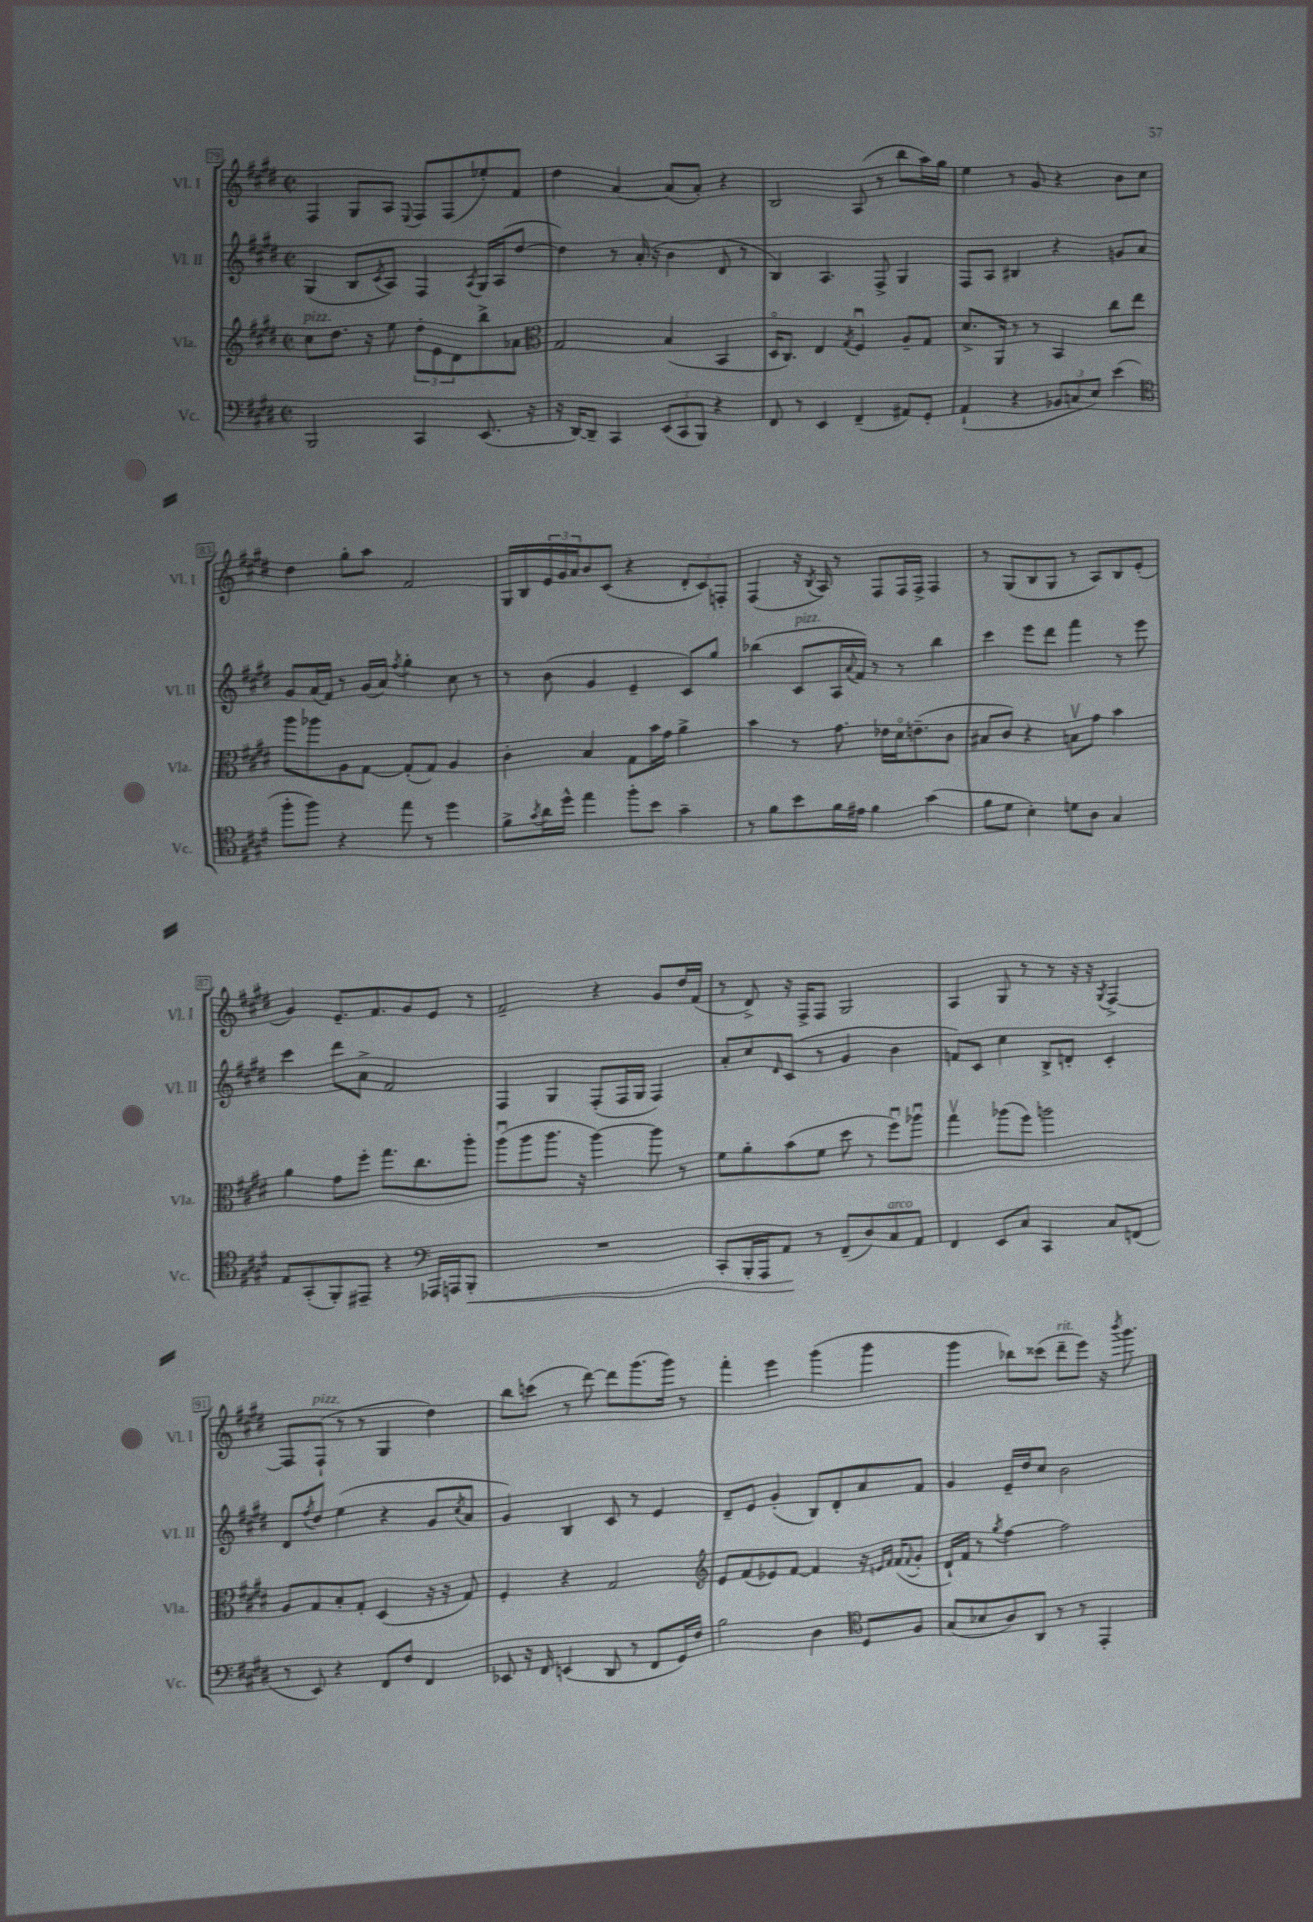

**kern	**dynam	**kern	**kern	**kern
*part4	*part4	*part3	*part2	*part1
*staff4	*staff4	*staff3	*staff2	*staff1
*I"Vc.	*	*I"Vla.	*I"Vl. II	*I"Vl. I
*I'Vc.	*	*I'Vla.	*I'Vl. II	*I'Vl. I
*clefF4	*	*clefG2	*clefG2	*clefG2
*k[f#c#g#d#]	*	*k[f#c#g#d#]	*k[f#c#g#d#]	*k[f#c#g#d#]
*M2/2	*	*M2/2	*M2/2	*M2/2
*met(c|)	*	*met(c|)	*met(c|)	*met(c|)
=79	=79	=79	=79	=79
!	!	!LO:TX:a:i:t=pizz.	!	!
2BBB/	.	8cc#\L	(4G#/	4F#/
.	.	8.dd#\J	.	.
.	.	.	8B/L	8G#/L
.	.	16r	.	.
.	.	.	8qc#/	.
.	.	8ee\	8A/J)	8A/J
.	.	.	.	8qqE/
4CC#/	.	12dd#'\L	4F#/	8F#/L
.	.	12e\	.	.
.	.	.	.	(8F#/
.	.	12d#\	.	.
.	.	.	8qA/	.
(8.EE/	.	8bb^\	16G#/LL	8ee-X'/)
.	.	.	(16A/J	.
.	.	8a-X\J	[8dd#/J	8f#/J
16r	.	.	.	.
=80	=80	=80	=80	=80
*	*	*clefC3	*	*
16r	.	2G#/	4dd#\])	4dd#\
[16DD#/KL)	.	.	.	.
8DD#~/J]	.	.	.	.
4CC#/	.	.	8r	[4a/
.	.	.	(16a'/	.
.	.	.	16r	.
(12EE/L	.	(4B/	4b\	(8a/L]
12CC#/	.	.	.	.
.	.	.	.	8a'/J)
12BBB/J)	.	.	.	.
4r	.	4BB/	8d#/	4r
.	.	.	8r	.
=81	=81	=81	=81	=81
8FF#/	.	16D#/KL	4B/)	2B/
.	.	8.C#/J)	.	.
8r	.	.	.	.
4EE/	.	4E/	4.A/	.
.	.	8qG#/	.	.
(4FF#~/	.	4F#u/	.	(8A/
.	.	.	8F#^/	8r
8AA#X/L)	.	8A~/L	4G#/	8bb\L
8GG#'/J	.	8G#/J	.	16aa\L)
.	.	.	.	16gg#\JJ
=82	=82	=82	=82	=82
(4AA`/	.	8.d#^/L	8F#/L	4ee\
.	.	.	8A/J	.
.	.	16AA/Jk	.	.
4r	.	8r	4B#X/	8r
.	.	8r	.	8g#/
12BB-X/L	.	4BB/	4r	4r
12Cn/	.	.	.	.
12E/J)	.	.	.	.
(4e\	.	8cc#\L	8gn/L	8b\L
.	.	8ee\J	8a/J	8cc#\J
!!LO:LB:g=z
=83	=83	=83	=83	=83
*clefC4	*	*	*	*
8ff#'\L	.	8aa\L	8g#/L	4dd#\
8ff#\J)	.	8aa-X\	(16a/L	.
.	.	.	16f#/JJ)	.
4r	.	8A\	8r	8gg#'\L
.	.	[8G#\J	(16g#/LL	8aa\J
.	.	.	16a/JJ)	.
.	.	.	8qff#/	.
8ee\	.	(8G#'/L]	4gg#'\	2f#/
8r	.	8G#/J)	.	.
4dd#\	.	4A/	8cc#\	.
.	.	.	8r	.
=84	=84	=84	=84	=84
8f#^\L	.	4c#'\	8r	16G#/LL
.	.	.	.	16B/
8qg#/	.	.	.	.
16a\L	.	.	(8b\	24e/
.	.	.	.	24g#/
16dd#^^\JJ	.	.	.	.
.	.	.	.	24a/J
4ee\	.	4B/	4g#/	8b/
.	.	.	.	(8c#/J
8ff#'\L	.	8G#\L	4e~/	4r
8b\J	.	16b\L	.	.
.	.	16g#\JJ	.	.
4g#~\	.	4a^\	8c#/L)	12d#'/L
.	.	.	.	12c#/)
.	.	.	8gg#/J	.
.	.	.	.	12Fn'/J
=85	=85	=85	=85	=85
8r	.	4b\	(4bb-X\	(4F#/
8f#\L	.	.	.	.
!	!	!	!LO:TX:a:i:t=pizz.	!
8b\	.	8r	8c#/L	16r
.	.	.	.	8qB/
.	.	.	.	16A/)
16f#\L	.	8.g#\	16A/L	8r
.	.	.	8qqa/	.
16e#X\JJ	.	.	16f#/JJ)	.
4f#\	.	.	8r	8F#/L
.	.	16e-X\LL	.	.
.	.	16d#\J	8r	16F#/L
.	.	(8.en~\	.	16F#^/JJ
(4g#\	.	.	4bb-\	4F#/
.	.	8c#\J	.	.
=86	=86	=86	=86	=86
8f#\L	.	8B#X/L	4ccc#\	8r
8d#\J	.	8c#/J)	.	(8G#/L
4B'\)	.	4r	8eee\L	8B/
.	.	.	8ddd#\J	8G#/J
8dn\L	.	8Bnv\L	4fff#\	8r
8A\J	.	8g#\J	.	8A/L)
4G#/	.	4b\	8r	8B/
.	.	.	8eee\	(8e'/J
!!LO:LB:g=z
=87	=87	=87	=87	=87
8E/L	.	4a\	4ccc#\	4g#/)
(8GG#'/	.	.	.	.
8FF#'/)	.	8g#\L	8ddd#\L	8.e~/L
8EE#X~/J	.	8ff#'\J	8a^\J	.
.	.	.	.	8.f#/
4r	.	8.gg#\L	2f#/	.
.	.	.	.	8g#/
.	.	8.cc#\	.	.
*clefF4	*	*	*	*
16AAA-X/LL	.	.	.	8e/J
16AAAn/J	.	.	.	.
!	!LO:HP:b	!	!	!
8BBB'/J	<	8aa'\J	.	8r
=88	=88	=88	=88	=88
1r	.	(8aau\L	4F#/	2f#~/
.	.	8aa\	.	.
.	.	8.aa\J	4G#/	.
.	.	16r	.	.
.	.	[4aa\)	(8F#'/L	4r
.	.	.	16F#/L	.
.	.	.	16G#/JJ	.
.	.	8aa\]	4F#/)	8g#/L
.	.	8r	.	16dd#/L
.	.	.	.	(16f#/JJ
=89	=89	=89	=89	=89
8CC#'/L	.	8f#\L	8a'/L	8r
16BBB'/L	.	8a'\	8cc#/	8d#^/)
16AAA/J	.	.	.	.
.	.	.	16qqd#/	.
8AA/J	.	(8b\	(8c#/J	16r
.	.	.	.	16F#^/KL
8r	[	8f#\J	8r	8F#/J
(8FF#~/L	.	8dd#\	4g#/	2G#/
8D#/)	.	8r	.	.
!LO:TX:a:i:t=arco	!	!	!	!
8C#/	.	8ff#u\L)	4b\	.
8AA/J	.	8aa-Xu\J	.	.
=90	=90	=90	=90	=90
4FF#/	.	4gg#v\	8fn/L)	4A/
.	.	.	8c#/J	.
8EE/L	.	(8aa-X\L	4cc#\	8G#/
8C#/J	.	8ff#\J)	.	8r
4CC#/	.	2aan\	8B^/L	8r
.	.	.	8dn'/J	16r
.	.	.	.	16r
.	.	.	.	8qG#/
8C#/L	.	.	4c#'/	[4F#^/
(8FFn/J	.	.	.	.
!!LO:LB:g=z
=91	=91	=91	=91	=91
8r	.	8A/L	8d#/L	8F#/L]
.	.	.	8qff#/	.
!	!	!	!	!LO:TX:a:i:t=pizz.
8EE/)	.	8G#/	8dd#/J	(8F#`/J
4r	.	8B'/	(4ee\	8r
.	.	8G#'/J	.	8r
8FF#/L	.	(4D#/	4r	4G#/
8F#/J	.	.	.	.
4FF#/	.	16r	8g#/L	4dd#\)
.	.	16r	.	.
.	.	.	8qcc#/	.
.	.	8G#/)	8a/J	.
=92	=92	=92	=92	=92
8EE-X/	.	4F#'/	4g#/)	8bb\L
16r	.	.	.	(8cccn\J
16FF#/	.	.	.	.
(4EEn/	.	4r	4B/	8r
.	.	.	.	[8ddd#\)
8DD#/	.	2G#/	8c#/	8ddd#\L]
8r	.	.	8r	(8.ggg#\
8FF#/L	.	.	4e/	.
.	.	.	.	16ggg#\Jk)
16GG#/L)	.	.	.	8r
16F#/JJ	.	.	.	.
=93	=93	=93	=93	=93
*	*	*clefG2	*	*
2B\	.	8e/L	8d#~/L	4fff#'\
.	.	(8f#/	8e/J	.
.	.	8e-X/)	(4g#'/	4eee\
.	.	[8f#/J	.	.
4D#\	.	4f#/]	8B/L)	(4ggg#\
.	.	.	8d#'/	.
*clefC4	*	*	*	*
8D#/L	.	16r	8a/	4ggg#\
.	.	16qqen/LL	.	.
.	.	16qqf#/JJ	.	.
.	.	(16f#/KL	.	.
.	.	8qqf#/	.	.
8F#/J	.	8g#'/J	8f#/J	.
=94	=94	=94	=94	=94
(8G#/L	.	16d#`/LL)	4g#/	4ggg#\
.	.	16f#/JJ	.	.
8B-X/	.	8r	.	.
.	.	8qgg#/	.	.
8A/)	.	[4ff#\	16e~/LL	8bb-X\L)
.	.	.	16dd#/J	.
8AA/J	.	.	8cc#/J	(8ccc##X\J
!	!	!	!	!LO:TX:a:i:t=rit.
8r	.	2ff#\]	2b\	8ddd#~\L
8r	.	.	.	8eee\J)
4EE'/	.	.	.	16r
.	.	.	.	8qbbb/
.	.	.	.	8.ggg#\
==	==	==	==	==
*-	*-	*-	*-	*-
